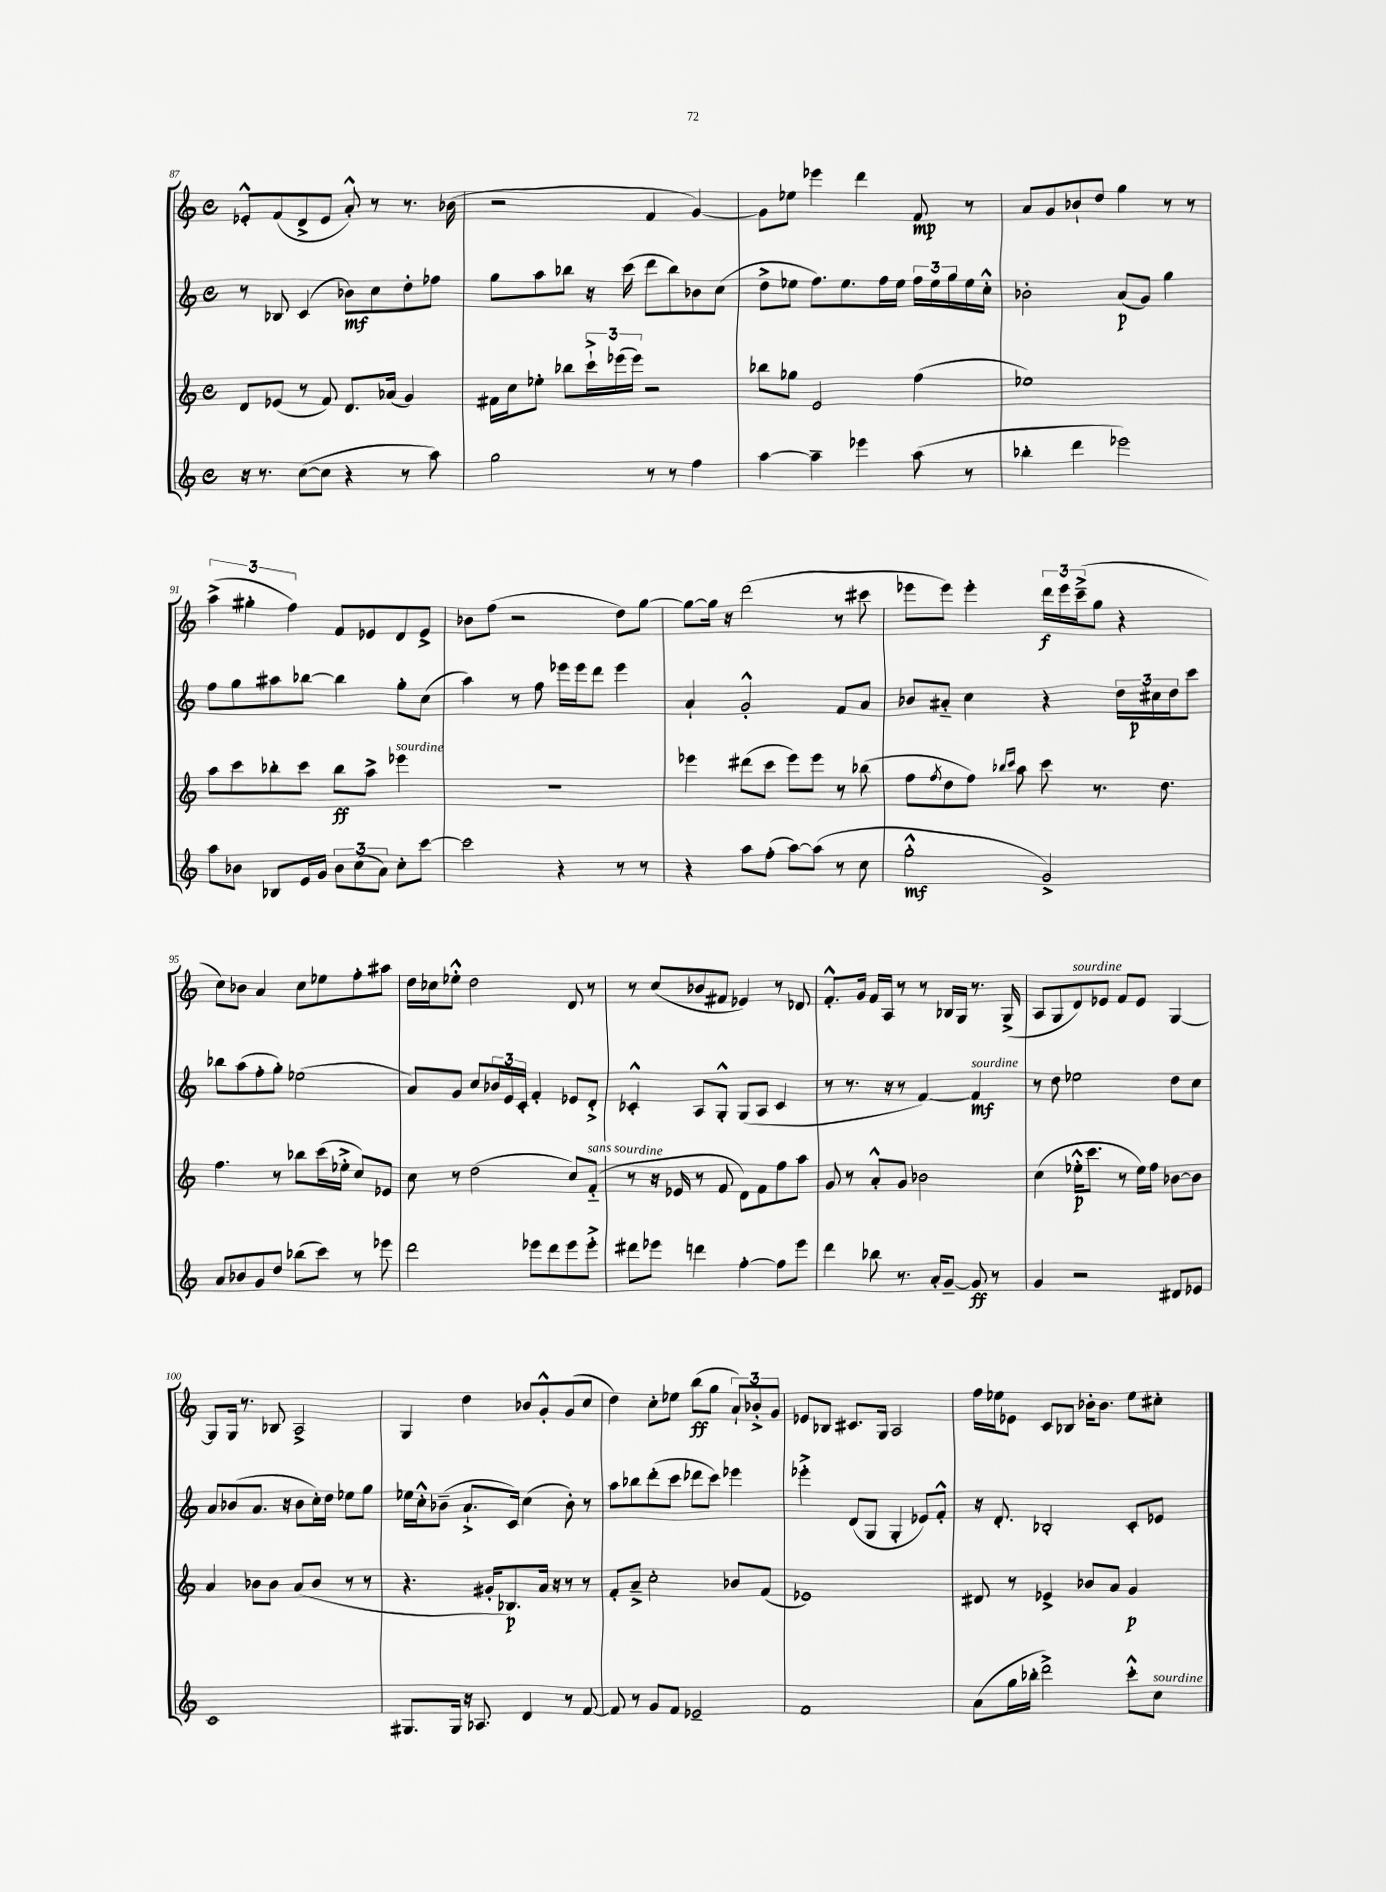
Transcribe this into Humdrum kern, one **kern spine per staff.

**kern	**kern	**kern	**kern
*staff4	*staff3	*staff2	*staff1
*clefG2	*clefG2	*clefG2	*clefG2
*k[]	*k[]	*k[]	*k[]
*M4/4	*M4/4	*M4/4	*M4/4
*met(c)	*met(c)	*met(c)	*met(c)
16r	8d/L	8r	8e-'^^/L
8.r	.	.	.
.	(8e-/J	8B-/	(8f/
([8cc\L	8r	(4c/	8d^/
8cc\]J	8f/)	.	8e-/J
4r	8.d/L	8b-\L)	8a'^^/)
.	.	8cc\	8r
.	(16a-/Jk	.	.
8r	4g/)	8dd'\	8.r
8aa\)	.	8ff-\J	.
.	.	.	(16b-\
=	=	=	=
2gg\	16f#\LL	8gg\L	2r
.	16cc\J	.	.
.	8ee-'\J	8aa\	.
.	8bb-\L	8bb-\J	.
.	24ccc`^\L	16r	.
.	(24eee-\	.	.
.	.	(16ccc\	.
.	24eee-\JJ)	.	.
8r	2r	8ddd\L	4f/
8r	.	8bb-\)	.
4ff\	.	8b-\	[4g/)
.	.	(8cc\J	.
=	=	=	=
[4aa\	8bb-\L	8dd^\L	8g\]L
.	8gg-\J	8ee-\J	8ee-\J
4aa~\]	2e/	8.ff\L)	4eee-\
.	.	8.ee-\	.
4eee-\	.	.	4ddd\
.	.	16ff\L	.
.	.	16ee-\JJ	.
(8aa\	(4ff\	24ff\LL	8f/
.	.	24ee-\	.
.	.	24gg\	.
8r	.	16ee-\	8r
.	.	16cc'^^\JJ	.
=	=	=	=
4bb-'\	1ee-)	2b-'\	8a/L
.	.	.	8g/
4ddd\	.	.	8b-`/
.	.	.	8dd/J
2eee-\)	.	(8a/L	4gg\
.	.	8g/J)	.
.	.	4gg\	8r
.	.	.	8r
=	=	=	=
8aa\L	8aa\L	8ff\L	(6aa^\
8b-\J	8ccc\	8gg\	.
.	.	.	6gg#'\
8B-/L	8bb-'\	8aa#\	.
.	.	.	6ff\)
16e/L	8ccc\J	[8bb-\J	.
16g/JJ	.	.	.
12b-\L	8bb-\L	4bb-\]	8f/L
(12cc\	.	.	.
.	8aa^\J	.	8e-/
12a\J)	.	.	.
8cc'\L	4eee-\	8gg'\L	8d/
[8ccc\J	.	(8cc\J	8e-^/J
=	=	=	=
2ccc\]	1r	4aa\)	8b-\L
.	.	.	(8ff\J
.	.	8r	2r
.	.	8ff\	.
4r	.	16eee-\LL	.
.	.	16eee-\J	.
.	.	8ddd\J	.
8r	.	4eee-\	8dd\L)
8r	.	.	[8gg\J
=	=	=	=
4r	4eee-\	4a`/	8gg\_L
.	.	.	16gg\]Jk
.	.	.	16r
8aa\L	(8ddd#\L	2g'^^/	(2ddd\
(8ff'\J	8ccc\J	.	.
[8aa\L)	8eee-\L)	.	.
(8aa\]J	8eee-\J	.	.
8r	8r	8f/L	8r
8cc\	(8bb-\	8a/J	8ccc#\
=	=	=	=
2gg'^^\	8ff\L	8b-/L	8eee-\L
.	8qff/	.	.
.	8dd\	8a#'~/J	8eee-\J)
.	8ff\J)	4cc\	4eee-'\
.	16qqbb-/LL	.	.
.	16qqccc/JJ	.	.
.	8aa\	.	.
2g^/)	8ccc\	4r	24ddd\LL
.	.	.	24eee-\
.	.	.	(24ccc~^\J
.	8.r	.	8gg\J
.	.	24dd\LL	4r
.	.	24cc#\	.
.	8.dd\	.	.
.	.	24dd\J	.
.	.	8ccc\J	.
=	=	=	=
8a/L	4.ff\	8bb-\L	8cc\L)
8b-/	.	(8aa\	8b-\J
8g/	.	8ff'\	4a/
8dd/J	8r	8gg'\J)	.
(8bb-\L	8bb-\L	(2ee-\	8cc\L
8ccc\J)	(16ccc\L	.	8ee-\
.	16ee-'^\JJ	.	.
8r	8cc/L)	.	8ff'\
8eee-\	8e-/J	.	8aa#\J
=	=	=	=
2ddd\	8cc\	8a/L)	16dd\LL
.	.	.	16cc-\J
.	8r	8g/J	8ee-'^^\J
.	(2dd\	8cc/L	2dd\
.	.	24b-/L	.
.	.	24e/	.
.	.	24c'/JJ	.
8eee-\L	.	4f'/	.
8ddd\	.	.	.
8eee-\	8cc/L)	8e-/L	8d/
8eee-'^\J	(8f'~/J	8d'^/J	8r
=	=	=	=
8ddd#\L	8r	4c-'^^/	8r
8eee-\J	16r	.	(8cc/L
.	16e-/	.	.
4ddd\	8r	8A/L	8b-/
.	8f/	8G'^^/J	8f#/J
[4ff'\	8d\L)	(8G/L	4e-/)
.	8f\	8A/J	.
8ff\]L	8ff\	4c-/	8r
8eee-\J	8aa\J	.	8d-/
=	=	=	=
4ddd\	8g/	8r	8.f'^^/L
.	8r	8.r	.
.	.	.	16g/Jk
8bb-\	8a'^^/L	.	16f/LL
.	.	16r	16A/JJ
8.r	8g/J	8r	8r
.	2b-\	[4f/)	8r
16a'/LK	.	.	.
[8g~/J	.	.	16B-/LL
.	.	.	16G/JJ
8g/]	.	4f/]	8.r
8r	.	.	.
.	.	.	(16G^/
=	=	=	=
4g/	(4cc\	8r	8A/L
.	.	8dd\	8G/
2r	16ee-'^^\LK	2ee-\	8d/)
.	8.ccc\J	.	.
.	.	.	8e-/J
.	8r	.	8f/L
.	16ee-\LL)	.	8e-/J
.	16ff\JJ	.	.
8d#/L	[8b-\L	8dd\L	[4G/
8e-/J	8b-\]J	8cc\J	.
=	=	=	=
1c	4a/	8a/L	8G/]L
.	.	(8b-/	16G/Jk
.	.	.	8.r
.	8b-\L	8.a/J	.
.	8b-\J	.	8B-/
.	.	16r	.
.	(8a/L	8b-\L	2A^/
.	8b-/J	16cc'\L)	.
.	.	16dd\JJ	.
.	8r	8ee-\L	.
.	8r	8gg\J	.
=	=	=	=
8.G#/L	4.r	16ee-\LL	4G/
.	.	16cc'^^\J	.
.	.	(8b-~\J	.
16G#/Jk	.	.	.
16r	.	8.a`^/L	4dd\
8.A-/	.	.	.
.	16g#'/LK	.	.
.	8.B-/)	16c/Jk)	.
4d/	.	(4cc\	8b-/L
.	16a/Jk	.	8g'^^/
.	16r	.	.
8r	8r	8b-'\)	(8g/
[8f/	8r	8r	8cc/J
=	=	=	=
8f/]	8f'/L	8aa\L	4dd\)
8r	8a~^/J	8bb-\	.
8g/L	2cc'\	(8ddd'\	8cc'\L
8f/J	.	8ccc\J	8ee-\J
2e-~/	.	8ddd-\L	(8bb\L
.	.	8ccc\J)	8gg\J
.	8b-/L	4eee-\	12a`/L)
.	.	.	12b-'^/
.	(8f/J	.	.
.	.	.	12g/J
=	=	=	=
1f	1e-)	4eee-'^\	8e-/L
.	.	.	8B-/J
.	.	(8d/L	8.c#/L
.	.	8G/J	.
.	.	.	16G/Jk
.	.	4G'/	2A/
.	.	8e-/L)	.
.	.	8f'^^/J	.
=	=	=	=
(8a\L	8d#/	16r	16ff\LL
.	.	8.d'/	16ee-\J
16gg\L	8r	.	8e-\J
16bb-'\JJ	.	.	.
2ddd^\)	4e-^/	2B-'/	8c/L
.	.	.	8B-/J
.	8b-/L	.	16b-'\LK
.	.	.	8.b-\J
.	8a/J	.	.
8ccc'^^\L	4g/	8c'/L	8ee-\L
8cc\J	.	8e-/J	8cc#'\J
==	==	==	==
*-	*-	*-	*-
